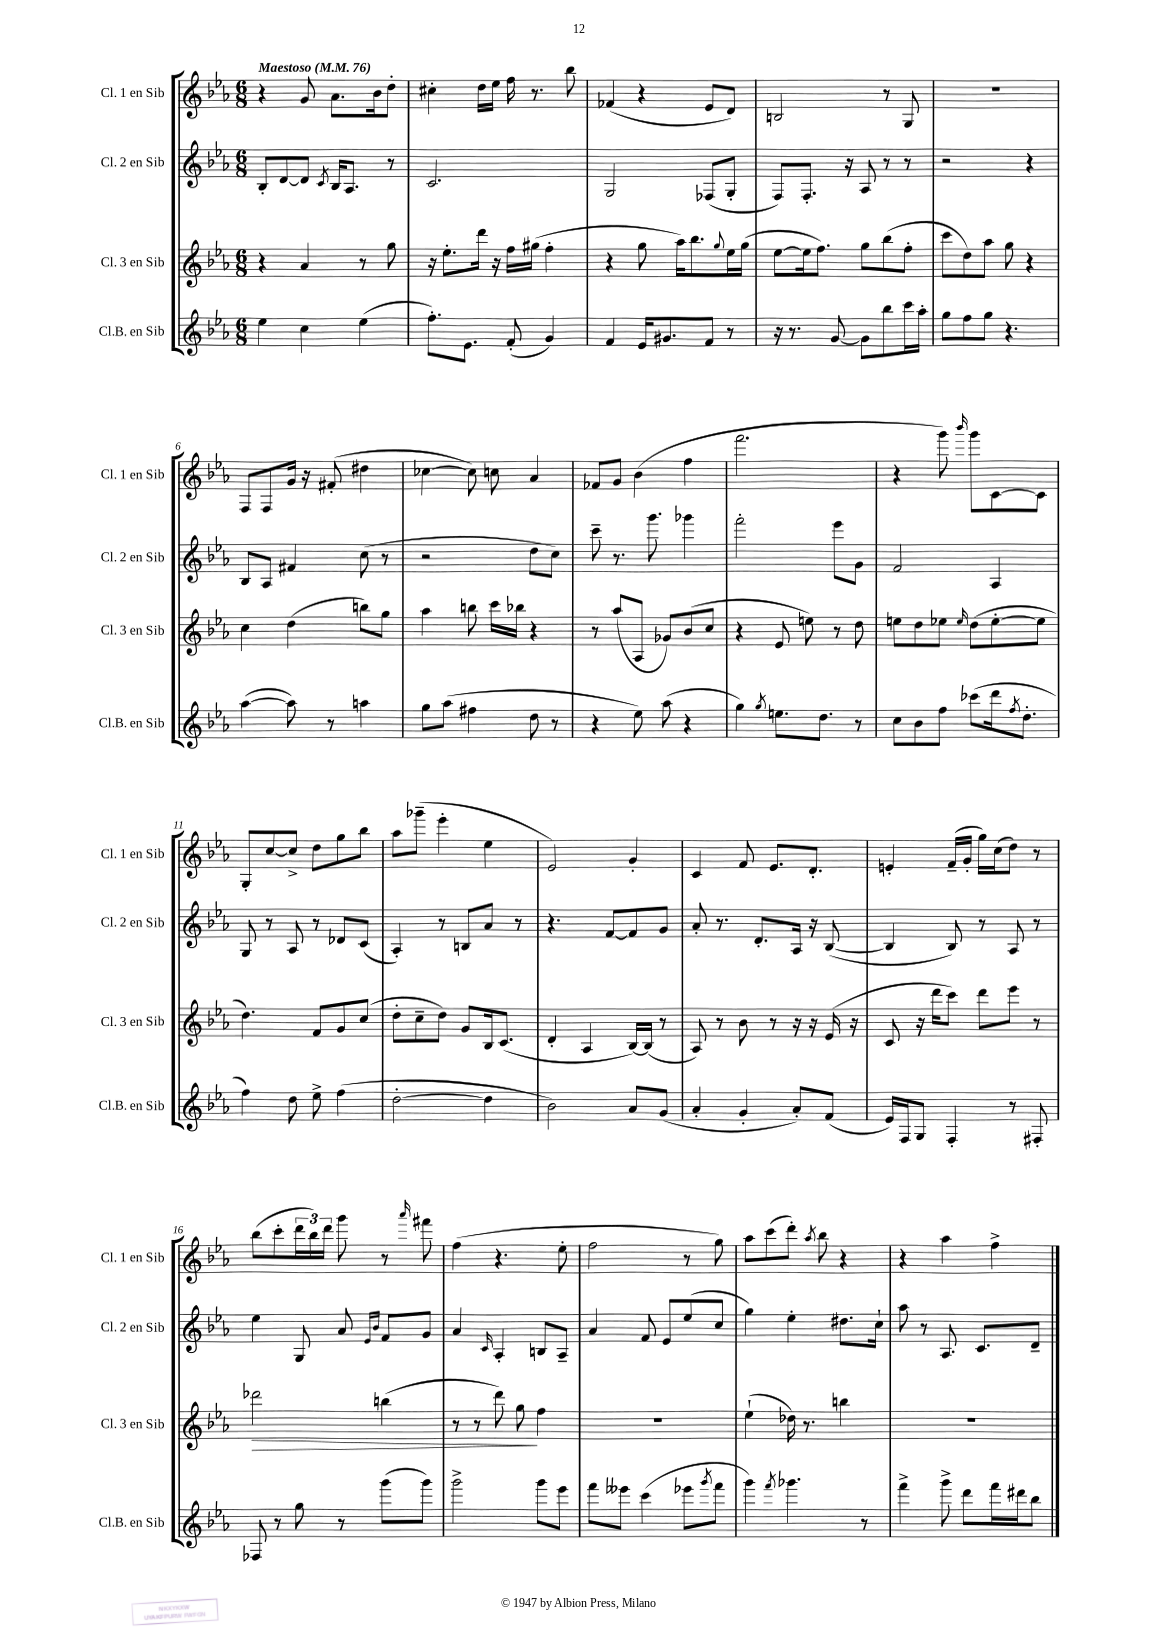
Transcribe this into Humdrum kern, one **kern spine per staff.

**kern	**kern	**kern	**kern
*staff4	*staff3	*staff2	*staff1
*clefG2	*clefG2	*clefG2	*clefG2
*k[b-e-a-]	*k[b-e-a-]	*k[b-e-a-]	*k[b-e-a-]
*M6/8	*M6/8	*M6/8	*M6/8
*MM76	*MM76	*MM76	*MM76
4ee-	4r	8B-'	4r
.	.	[8d	.
4cc	4a-	8d]	8g
.	.	8qc	.
.	.	16B-	8.a-
.	.	8.A-	.
(4ee-	8r	.	.
.	.	.	16b-
.	8gg	8r	8dd'
=	=	=	=
8.ff')	16r	2.c	4cc#'
.	8.ee-'	.	.
8.e-	.	.	.
.	16ddd	.	16dd
.	16r	.	16ee-
(8f'	16ff	.	16ff
.	(16gg#	.	8.r
4g)	4ff'	.	.
.	.	.	8bb-
=	=	=	=
4f	4r	2G	(4f-
16e-	8gg	.	4r
8.g#	.	.	.
.	16aa-)	.	.
.	8.bb-	.	.
8f	.	(8F-	8e-
.	8qqgg	.	.
8r	16ee-	8G'	8d)
.	(16gg	.	.
=	=	=	=
16r	[8ee-	8F)	2B
8.r	.	.	.
.	16ee-]	8.F'	.
.	8.ff)	.	.
[8g	.	.	.
.	.	16r	.
8g]	8gg	8A-	.
8bb-	(8bb-	8r	8r
16ccc	8ff'	8r	8G
16aa-'	.	.	.
=	=	=	=
8gg	8ccc	2r	2.r
8ff	8dd)	.	.
8gg	8aa-	.	.
4.r	8gg	.	.
.	4r	4r	.
=	=	=	=
([4aa-	4cc	8B-	8F
.	.	8A-	8F
8aa-])	(4dd	4f#	16g
.	.	.	16r
8r	.	.	(8f#'
4aa	8bb)	(8cc	4dd#
.	8gg	8r	.
=	=	=	=
8gg	4aa-	2r	[4cc-
(8aa-	.	.	.
4ff#	8bb	.	8cc-])
.	16ccc	.	8cc
.	16bb-	.	.
8dd	4r	8dd	4a-
8r	.	8cc)	.
=	=	=	=
4r	8r	8ccc~	8f-
.	(8aa-	8.r	8g
8ee-)	8A-	.	(4b-
.	.	8.ggg	.
(8aa-	8g-)	.	.
4r	(8b-	4ggg-	4ff
.	8cc	.	.
=	=	=	=
4gg)	4r	2fff'	2.fff
8qgg	.	.	.
8.ee	8e-	.	.
.	8ee)	.	.
8.dd	.	.	.
.	8r	8eee-	.
8r	8dd	8g	.
=	=	=	=
8cc	8ee	2f	4r
8b-	8dd	.	.
8ff	8ee-	.	8ggg)
.	16qqee-	.	16qqbbb-
(8ccc-	(8dd	.	8ggg
16ddd	[8ee-'	4A-	[8c
8qff	.	.	.
8.dd'	.	.	.
.	8ee-]	.	8c]
=	=	=	=
4ff)	4.dd)	8G	8G'
.	.	8r	[8cc
8dd	.	8A-	8cc^]
8ee-^	8f	8r	8dd
(4ff	8g	8d-	8gg
.	(8cc	(8c	8bb-
=	=	=	=
[2dd'	8dd'	4A-')	8aa-
.	8cc~	.	(8ggg-~
.	8dd)	8r	4eee-'
.	8g	8B	.
4dd]	16B-	8a-	4ee-
.	(8.c	.	.
.	.	8r	.
=	=	=	=
2b-)	4d'	4.r	2e-)
.	4A-	.	.
.	.	[8f	.
8a-	[16B-)	8f]	4g'
.	(16B-]	.	.
(8g	8r	8g	.
=	=	=	=
4a-'	8A-)	8a-'	4c
.	8r	8.r	.
4g'	8b-	.	8f
.	.	8.d'	.
.	8r	.	8.e-
8a-')	16r	16A-	.
.	16r	16r	8.d'
(8f	(16e-	([8B-	.
.	16r	.	.
=	=	=	=
16e-)	8c	4B-]	4e'
16F	.	.	.
8G	16r	.	.
.	16ddd	.	.
4F'	8ccc)	8B-)	(16f~
.	.	.	16g'
.	8ddd	8r	16gg)
.	.	.	(16cc
8r	8eee-	8A-	8dd)
8F#'	8r	8r	8r
=	=	=	=
8F-	2ddd-	4ee-	(8bb-
8r	.	.	8ccc'
8gg	.	8G	24ddd
.	.	.	24bb-)
.	.	.	24ddd
8r	.	8a-	8ggg
.	.	16qqe-	.
.	.	16qqb-	.
(8ggg	(4bb	8f	8r
.	.	.	16qqaaa-
8ggg)	.	8g	8fff#
=	=	=	=
2ggg^	8r	4a-	(4ff
.	8r	.	.
.	.	16qqc	.
.	8ddd)	4A-'	4.r
.	8gg	.	.
8ggg	4ff	8B	.
8eee-	.	8A-~	8ee-'
=	=	=	=
8fff	2.r	4a-	2ff
8eee--	.	.	.
(4ccc	.	8f	.
.	.	8e-	.
8eee-	.	(8ee-	8r
8qggg	.	.	.
8fff	.	8cc	8gg)
=	=	=	=
4ggg)	(4ee-`	4gg)	8aa-
.	.	.	(8ccc
8qfff	.	.	.
4.ggg-	16dd-)	4ee-'	8ddd')
.	8.r	.	.
.	.	.	8qaa-
.	.	.	8bb-
.	4bb	8.dd#	4r
8r	.	.	.
.	.	16cc`	.
=	=	=	=
4fff^	2.r	8aa-	4r
.	.	8r	.
8ggg^	.	8.A-	4aa-
8ddd	.	.	.
.	.	8.c	.
16fff	.	.	4ff^
16ddd#	.	.	.
8bb-	.	8d~	.
==	==	==	==
*-	*-	*-	*-
